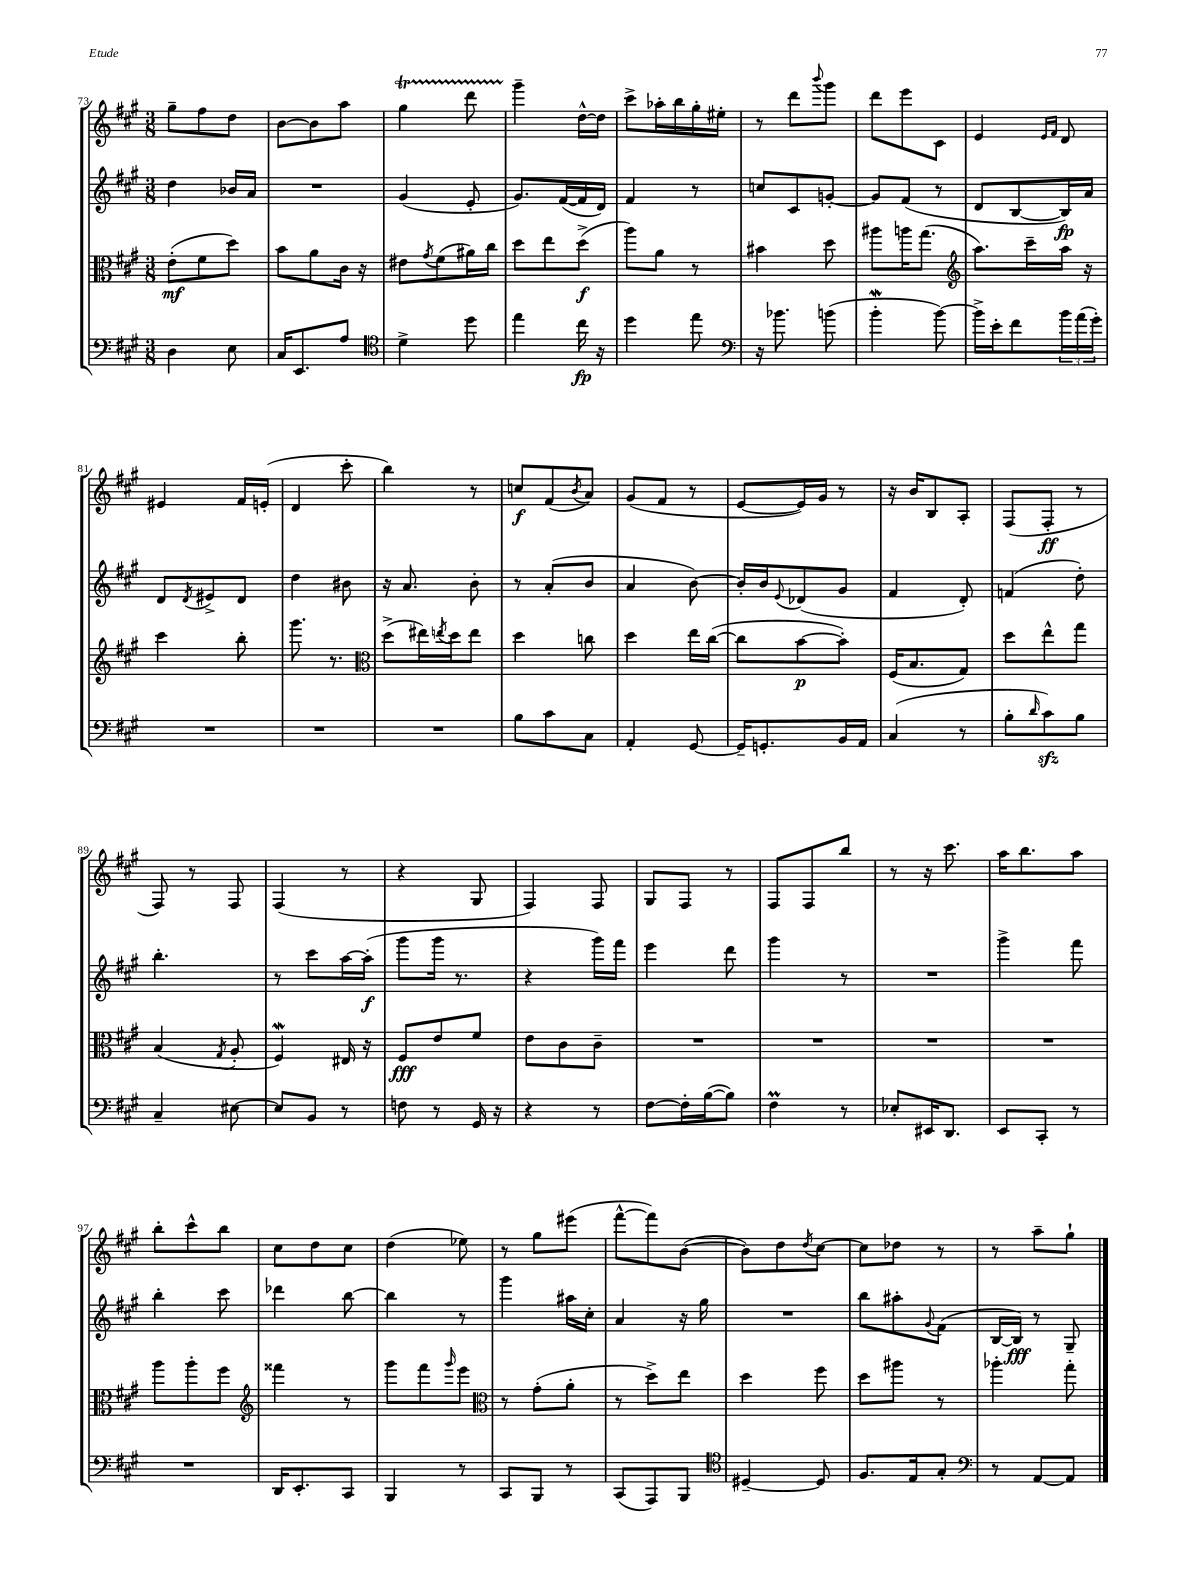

**kern	**kern	**kern	**kern
*staff4	*staff3	*staff2	*staff1
*clefF4	*clefC3	*clefG2	*clefG2
*k[f#c#g#]	*k[f#c#g#]	*k[f#c#g#]	*k[f#c#g#]
*M3/8	*M3/8	*M3/8	*M3/8
4D\	(8e'\L	4dd\	8gg#~\L
.	8f#\	.	8ff#\
8E\	8dd\J)	16b-/LL	8dd\J
.	.	16a/JJ	.
=	=	=	=
16C#/LK	8b\L	4.r	[8b\L
8.EE/	.	.	.
.	8a\	.	8b\]
8A/J	16c#\Jk	.	8aa\J
.	16r	.	.
=	=	=	=
*clefC4	*	*	*
4d^\	8e#\L	(4g#/	4gg#\
.	8qg#/	.	.
.	(8f#\	.	.
8dd\	16a#\L)	8e'/	8ddd\
.	16cc#\JJ	.	.
=	=	=	=
4ee\	8dd\L	8.g#/L)	4ggg#~\
.	8ee\	.	.
.	.	([16f#/L	.
16cc#\	(8dd^\J	16f#/]	[16dd^^\LL
16r	.	16d/JJ)	16dd\]JJ
=	=	=	=
4dd\	8aa\L)	4f#/	8ccc#^\L
.	8a\J	.	16aa-'\L
.	.	.	16bb\
8ee\	8r	8r	16gg#'\
.	.	.	16ee#'\JJ
=	=	=	=
*clefF4	*	*	*
16r	4b#\	8cc/L	8r
8.b-\	.	.	.
.	.	8c#/	8ddd\L
.	.	.	8qqbbb/
(8b\	8dd\	[8g'/J	8ggg#\J
=	=	=	=
4b'\	8aa#\L	8g/]L	8ddd\L
.	16aa\K	(8f#/J	8eee\
.	(8.gg#\J	.	.
[8b\)	.	8r	8c#\J
=	=	=	=
*	*clefG2	*	*
16b^\]LL	8.aa\L)	8d/L	4e/
16e'\J	.	.	.
8f#\	.	[8B/	.
.	16ccc#~\L	.	.
.	.	.	16qqe/LL
.	.	.	16qqf#/JJ
24b\L	16aa\JJ	16B/]L)	8d/
(24a\	.	.	.
.	16r	16a/JJ	.
24g#'\JJ)	.	.	.
=	=	=	=
4.r	4ccc#\	8d/L	4e#/
.	.	8qd/	.
.	.	8e#^/	.
.	8bb'\	8d/J	16f#/LL
.	.	.	(16e'/JJ
=	=	=	=
4.r	8.ggg#\	4dd\	4d/
.	8.r	.	.
.	.	8b#\	8ccc#'\
=	=	=	=
*	*clefC3	*	*
4.r	(8dd^\L	16r	4bb\)
.	.	8.a/	.
.	16ee#\L)	.	.
.	8qee/	.	.
.	16dd\J	.	.
.	8ee\J	8b'\	8r
=	=	=	=
8B\L	4dd\	8r	8cc/L
8c#\	.	(8a'/L	(8f#/
.	.	.	8qb/
8C#\J	8cc\	8b/J	8a/J)
=	=	=	=
4AA'/	4dd\	4a/	(8g#/L
.	.	.	8f#/J
[8GG#/	16ee\LL	[8b\)	8r
.	([16cc#\JJ	.	.
=	=	=	=
16GG#~/]LK	8cc#\]L	16b'/]LL	[8e/L
8.GG'/	.	16b/J	.
.	.	8qqe/	.
.	[8b\	(8d-/	16e/]L)
.	.	.	16g#/JJ
16BB/L	8b'\]J)	8g#/J	8r
16AA/JJ	.	.	.
=	=	=	=
(4C#/	(16F#/LK	4f#/	16r
.	8.B/	.	16b/LK
.	.	.	8B/
8r	8G#/J)	8d'/)	8A'/J
=	=	=	=
8B'\L	8dd\L	(4f/	(8F#/L
16qqd/	.	.	.
8c#\)	8ee^^\	.	8F#'/J
8B\J	8gg#\J	8dd'\)	8r
=	=	=	=
4C#~/	(4B/	4.bb'\	8F#/)
.	.	.	8r
.	8qG#/	.	.
[8E#\	8A'/	.	8F#/
=	=	=	=
8E#/]L	4F#/)	8r	(4F#/
8BB/J	.	8ccc#\L	.
8r	16E#/	[16aa\L	8r
.	16r	(16aa'\]JJ	.
=	=	=	=
8F\	8F#/L	8ggg#\L	4r
8r	8e/	16ggg#\Jk	.
.	.	8.r	.
16GG#/	8f#/J	.	8G#/
16r	.	.	.
=	=	=	=
4r	8e\L	4r	4F#/)
.	8c#\	.	.
8r	8c#~\J	16ggg#\LL)	8F#/
.	.	16fff#\JJ	.
=	=	=	=
[8F#\L	4.r	4eee\	8G#/L
16F#'\]L	.	.	8F#/J
([16B\J	.	.	.
8B\]J)	.	8ddd\	8r
=	=	=	=
4F#\	4.r	4ggg#\	8F#/L
.	.	.	8F#/
8r	.	8r	8bb/J
=	=	=	=
8E-'/L	4.r	4.r	8r
16EE#/K	.	.	16r
8.DD/J	.	.	8.ccc#\
=	=	=	=
8EE/L	4.r	4ggg#^\	16aa\LK
.	.	.	8.bb\
8CC#'/J	.	.	.
8r	.	8fff#\	8aa\J
=	=	=	=
4.r	8aa\L	4bb'\	8bb'\L
.	8aa'\	.	8ccc#^^\
.	8ff#\J	8ccc#\	8bb\J
=	=	=	=
*	*clefG2	*	*
16DD/LK	4fff##\	4ddd-\	8cc#\L
8.EE'/	.	.	.
.	.	.	8dd\
8CC#/J	8r	[8bb\	8cc#\J
=	=	=	=
4BBB/	8ggg#\L	4bb\]	(4dd\
.	8fff#\	.	.
.	16qqggg#/	.	.
8r	8eee\J	8r	8ee-\)
=	=	=	=
*	*clefC3	*	*
8CC#/L	8r	4ggg#\	8r
8BBB/J	(8g#'\L	.	8gg#\L
8r	8a'\J	16aa#\LL	(8eee#\J
.	.	16cc#'\JJ	.
=	=	=	=
(8CC#/L	8r	4a/	[8fff#^^\L
8AAA/)	8dd^\L)	.	8fff#\])
8BBB/J	8ee\J	16r	([8b\J
.	.	16gg#\	.
=	=	=	=
*clefC4	*	*	*
[4D#~/	4dd\	4.r	8b\]L)
.	.	.	8dd\
.	.	.	8qdd/
8D#/]	8ff#\	.	[8cc#\J
=	=	=	=
8.F#/L	8dd\L	8bb\L	8cc#\]L
.	8aa#\J	8aa#'\	8dd-\J
16E/k	.	.	.
.	.	8qqg#/	.
8G#'/J	8r	(8f#\J	8r
=	=	=	=
*clefF4	*	*	*
8r	4aa-'\	[16B/LL	8r
.	.	16B/]JJ)	.
[8AA/L	.	8r	8aa~\L
8AA/]J	8gg#'\	8G#~/	8gg#`\J
==	==	==	==
*-	*-	*-	*-
